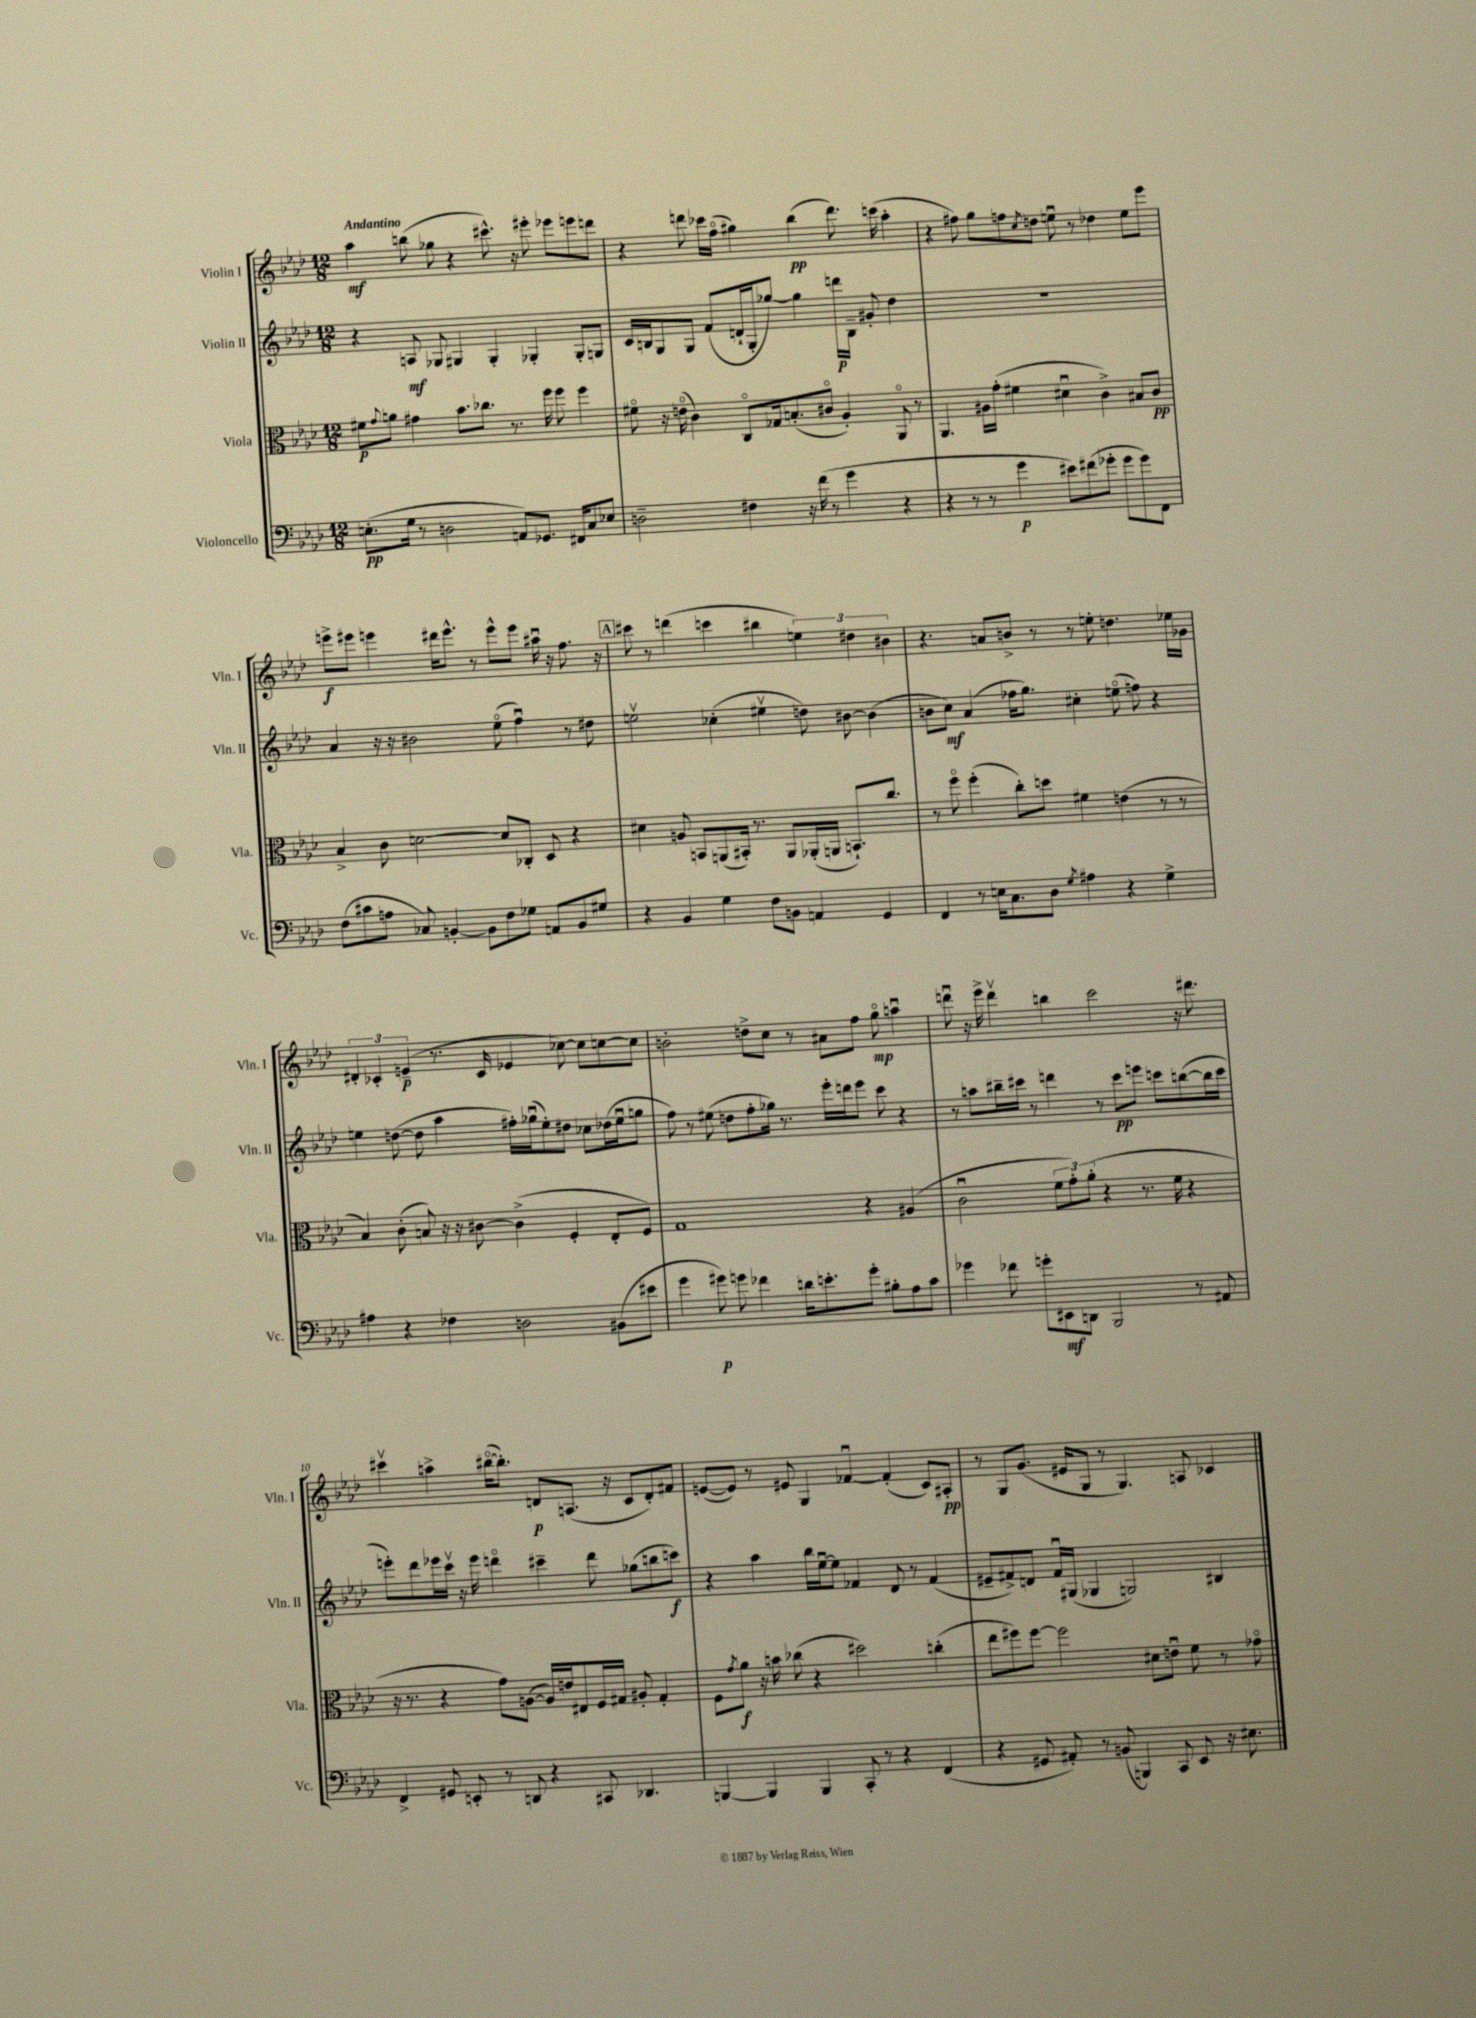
<<
\new StaffGroup <<
\new Staff = "s0" \with { instrumentName = "Violin I" shortInstrumentName = "Vln. I" } {
    \clef treble \key aes \major \numericTimeSignature \time 12/8 \tempo "Andantino"
    aes''4\mf b''8( ges''8 r4 cis'''8.-^) r16 eis'''8-. ees'''8 e'''8 d'''8 |
    r4 d'''8 ces'''16 f''16\flageolet( gis''4) bes''4\pp( d'''8.) c'''16( aes''4-. |
    r4 fis''8) g''8 f''8 \acciaccatura { c''8 } d''8 e''8\downbow r8 des''4 e''8 ees'''8 |
    e'''8->\f eis'''8 e'''4 dis'''16 e'''8.-^ r8 e'''8-^ e'''8 ais''16\downbow r16 f''8. r16 |
    \mark \markup { \box "A" } cis'''8 r8 d'''4( c'''4 bis''4 \tuplet 3/2 { e''4) dis''4 bis'4 } |
    r4. a'8 b'8-> r8 r8 e''8-. d''4. ees''16 ges'16 |
    \tuplet 3/2 { dis'4-. ces'4-. e'4--\p( } r8. ces'16 ees'4 ces''8~) ces''8 c''8~ c''8 |
    b'2-. d''8-> c''8 r8 ais'8 f''8 g''8\flageolet\mp a''4\downbow |
    d'''8\downbow r16 ees'''16-> d'''4\upbow b''4 c'''2 r16 dis'''8. |
    cis'''4\upbow a''4-> bis''16~\flageolet( bis''8.-.) d'8\p a8.( r16 c'8 d'8-.) fis'8 |
    e'8~( e'8) r8 eis'8 g4 fes'4~\downbow fes'4-.( c'8) ais8-.\pp |
    r8 g8 g'8.( eis'16 g8 r8 g4.) a8 ces'4 \bar "|." |
}
\new Staff = "s1" \with { instrumentName = "Violin II" shortInstrumentName = "Vln. II" } {
    \clef treble \key aes \major \numericTimeSignature \time 12/8
    r4 a8\mf ges8 gis4 gis4-. ges4-. ges8-. g8 |
    c'16 b16 g8 g8 f'8( d'16-! g16-. ges''8~) ges''4 d'''16\p b16-- gis'8-. des''4 |
    R1. |
    aes'4 r16 r16 bis'2 ees''8\flageolet( f''4\downbow) r8 dis''8 |
    \mark \markup { \box "A" } e''2\upbow ces''4-.( eis''4\upbow d''8) bis'8~ bis'4( |
    b'8 c''8\mf) aes'4( fes''16 g''8.) cis''4-. e''8\flageolet( f''8) r4 |
    e''4 d''8~( d''8 aes''4 fis''16-.) ges''16\downbow( e''8-.) dis''8 ces''8 des''16( e''16\downbow g''8 |
    f''8) r8 eis''8( d''8 f''8-. ges''16) r8. ees'''16-. d'''16 ees'''8 c'''8 r4 |
    r8 a''8 bis''16-- cis'''16 r8 d'''4 r8 cis'''8\pp e'''8 c'''8 b''8~( b''16 c'''16 |
    e'''8-.) des'''8 ees'''16 c'''16\upbow r16 ees'''16 d'''4\flageolet cis'''4-- d'''8 ges''8( b''8 c'''8\f) |
    r4 aes''4 bes''16 ees''16~\downbow ees''8 fes'4 des'8 r8 fes'4( |
    eis'8-- fis'8->) d'8 fis'16\downbow gis16( ges4 g2) bis4 \bar "|." |
}
\new Staff = "s2" \with { instrumentName = "Viola" shortInstrumentName = "Vla." } {
    \clef alto \key aes \major \numericTimeSignature \time 12/8
    fis'8\p \appoggiatura { g'8 } a'8 gis'4 bes'8. ces''8. r8. f''16 f''8 f''4 |
    fis'8\flageolet r16 e'16\flageolet( c'4) c8\flageolet ges16 b8.-.( cis'8\flageolet aes4-.) aes,8\flageolet r8 |
    aes,4. ais16 g'16-.( fis'4 dis'4\downbow c'4->) bis8 c'8\pp |
    bes4-> c'8 d'2~ d'8 ces8-. des8 r4 |
    \mark \markup { \box "A" } dis'4 a8 b,8 a,8( bis,16-.) r8. a,8 aes,16-.( a,16 b,8.-!) c''8. |
    r8 f''8\flageolet f''4-.( c''8-.) d''8 fis'4 e'4( r8 r8 |
    bes4) c'8-.( b8) r16 r16 cis'8~ cis'4->( f4-. ees8-. f8) |
    g1 r4 ais4( |
    c'2\downbow \tuplet 3/2 { f'8 g'8-.) aes'8-.( } r4 r8. f'16 r4 |
    r16 r8. r4 g'8) a8~( a16) e'16 eis8 f16 gis16 ais8-. gis4-. |
    f8 \acciaccatura { g'8 } aes'8\f r16 b'16 ces''8( r4 dis''2) c''4-.( |
    ees''8 fis''8) fis''8~ fis''2 dis'8 e'8\downbow f'8 r8 ges'8\flageolet \bar "|." |
}
\new Staff = "s3" \with { instrumentName = "Violoncello" shortInstrumentName = "Vc." } {
    \clef bass \key aes \major \numericTimeSignature \time 12/8
    e8.-.\pp( g16 r8 d2 a,8) ges,8. fis,16 c8 ees8 |
    d2-- fis4 r16 f'16( r8 g'4 r4 |
    r4 r8 r8 g'4\p eis'8) fis'8( ges'8-. ges'8 ges'8) f,8 |
    f8( cis'8 a8 ces8) b,4~-. b,8 f8 ges8 a,8 b,8 gis8 |
    \mark \markup { \box "A" } r4 bes,4 g4 f8 b,8 a,4 g,4 |
    f,4 r8 e16 c8. des8 \acciaccatura { g8 } ais4 r4 g4-> |
    ais4 r4 fes4 d2 bis,8( eis'8 |
    g'4 gis'8\p) g'8 fes'4 d'16 e'8.-. g'8-. bis8-. aes8 c'8 |
    ges'4 fes'8 g'8-. eis,8\mf d,8 bes,,2 r8 ais,8 |
    f,4-> gis,8 e,8-. r8 d,8 r4 cis,8 des,4. |
    b,,4~ b,,4 b,,4 c,8-. r8 r4 f,4( |
    r4 gis,8 ais,8-.) r8 b,8( b,,4) c,8 ees,8 r16 eis8. \bar "|." |
}
>>
>>
\layout { \context { \Score \override BarNumber.break-visibility = ##(#f #t #t) barNumberVisibility = #(every-nth-bar-number-visible 5) } }
